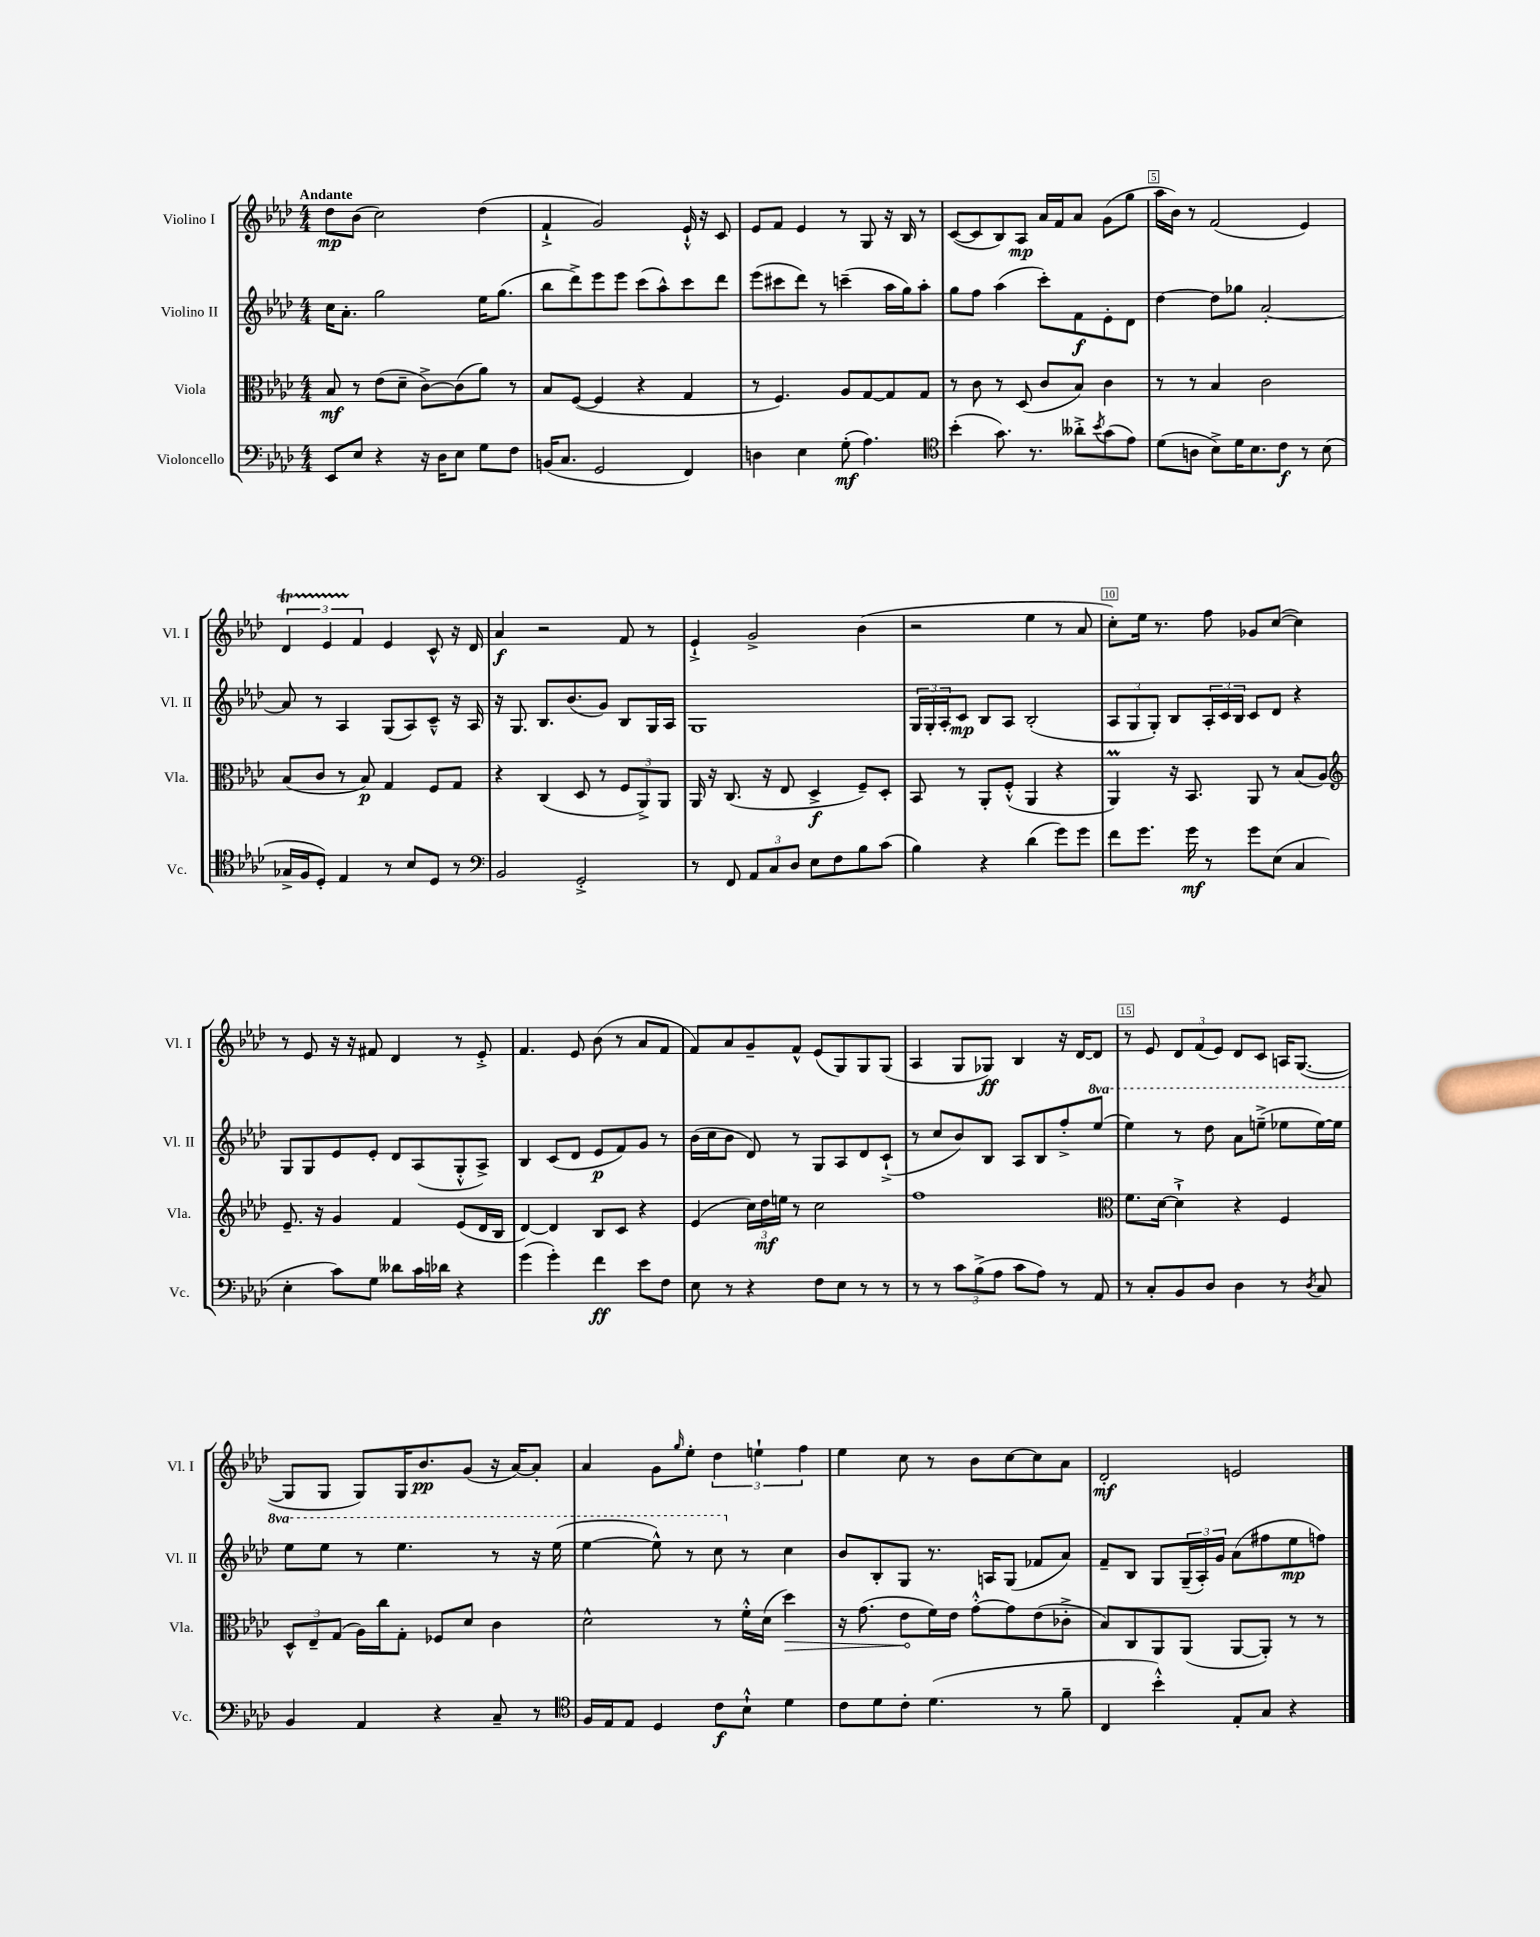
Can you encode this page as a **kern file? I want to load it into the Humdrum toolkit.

**kern	**dynam	**kern	**dynam	**kern	**dynam	**kern	**dynam
*part4	*part4	*part3	*part3	*part2	*part2	*part1	*part1
*staff4	*staff4	*staff3	*staff3	*staff2	*staff2	*staff1	*staff1
*I"Violoncello	*	*I"Viola	*	*I"Violino II	*	*I"Violino I	*
*I'Vc.	*	*I'Vla.	*	*I'Vl. II	*	*I'Vl. I	*
*clefF4	*	*clefC3	*	*clefG2	*	*clefG2	*
*k[b-e-a-d-]	*	*k[b-e-a-d-]	*	*k[b-e-a-d-]	*	*k[b-e-a-d-]	*
*M4/4	*	*M4/4	*	*M4/4	*	*M4/4	*
=1	=1	=1	=1	=1	=1	=1	=1
!	!	!	!	!	!	!LO:TX:a:B:t=Andante	!
8EE-/L	.	8B-/	mf	16cc\KL	.	8dd-\L	mp
.	.	.	.	8.a-'\J	.	.	.
8E-/J	.	8r	.	.	.	(8b-\J	.
4r	.	(8e-\L	.	2gg\	.	2cc\)	.
.	.	8d-~\J	.	.	.	.	.
16r	.	[8c^\L)	.	.	.	.	.
16D-\KL	.	.	.	.	.	.	.
8E-\J	.	(8c\]	.	.	.	.	.
8G\L	.	8a-\J)	.	16ee-\KL	.	(4dd-\	.
.	.	.	.	(8.gg\J	.	.	.
8F\J	.	8r	.	.	.	.	.
=2	=2	=2	=2	=2	=2	=2	=2
(16BBn/KL	.	8B-/L	.	8bb-\L	.	4f`^/	.
8.C/J	.	.	.	.	.	.	.
.	.	([8F/J	.	8ddd-^\)	.	.	.
2GG/	.	4F/]	.	8eee-\	.	2g/)	.
.	.	.	.	8eee-\J	.	.	.
.	.	4r	.	(8ccc\L	.	.	.
.	.	.	.	8aa-^^\)	.	.	.
4FF/)	.	4G/	.	8ccc\	.	16e-`^^/	.
.	.	.	.	.	.	16r	.
.	.	.	.	8ddd-\J	.	8c/	.
=3	=3	=3	=3	=3	=3	=3	=3
4Dn\	.	8r	.	(8eee-\L	.	8e-/L	.
.	.	4.F/)	.	8ccc#X\	.	8f/J	.
4E-\	.	.	.	8ddd-\J)	.	4e-/	.
.	.	.	.	8r	.	.	.
(8G'\	mf	8A-/L	.	(4cccn~\	.	8r	.
4.A-\)	.	[8G/	.	.	.	8G/	.
.	.	8G/]	.	16aa-\LL	.	16r	.
.	.	.	.	16gg\J)	.	16B-/	.
.	.	8G/J	.	8aa-'\J	.	8r	.
=4	=4	=4	=4	=4	=4	=4	=4
*clefC4	*	*	*	*	*	*	*
(4b-'\	.	8r	.	8gg\L	.	([8c/L	.
.	.	8c\	.	8ff\J	.	8c/]	.
8.g\)	.	8r	.	(4aa-\	.	8B-/)	.
.	.	(8D-/	.	.	.	8A-/J	mp
8.r	.	.	.	.	.	.	.
.	.	8c/L	.	8ccc'\L)	.	16a-/LL	.
.	.	.	.	.	.	16f/J	.
8a--X'^\L	.	8B-/J)	.	8f\	f	8a-/J	.
8qb-/	.	.	.	.	.	.	.
(8g\	.	4c\	.	8e-'\	.	(8g\L	.
8e-\J)	.	.	.	8d-\J	.	8gg\J	.
=5	=5	=5	=5	=5	=5	=5	=5
(8d-\L	.	8r	.	[4dd-\	.	16aa-\LL	.
.	.	.	.	.	.	16b-\JJ)	.
8An\J	.	8r	.	.	.	8r	.
8B-^\L)	.	4B-/	.	8dd-\L]	.	(2f/	.
16d-\K	.	.	.	8gg-X\J	.	.	.
8.B-\	.	.	.	.	.	.	.
.	.	2c\	.	[2a-'/	.	.	.
8c\J	f	.	.	.	.	.	.
8r	.	.	.	.	.	4e-/)	.
(8B-\	.	.	.	.	.	.	.
!!LO:LB:g=z
=6	=6	=6	=6	=6	=6	=6	=6
16G-X^/LL	.	(8B-/L	.	8a-/]	.	6d-T/	.
16F/J	.	.	.	.	.	.	.
8D-'/J)	.	8c/J	.	8r	.	.	.
.	.	.	.	.	.	6e-TTT/	.
4E-/	.	8r	.	4A-/	.	.	.
.	.	.	.	.	.	6f/	.
.	.	8B-/)	p	.	.	.	.
8r	.	4G/	.	(8G/L	.	4e-/	.
8B-/L	.	.	.	8A-/)	.	.	.
8D-/J	.	8F/L	.	8c~^^/J	.	8c^^/	.
8r	.	8G/J	.	16r	.	16r	.
.	.	.	.	16A-/	.	16d-/	.
=7	=7	=7	=7	=7	=7	=7	=7
*clefF4	*	*	*	*	*	*	*
2BB-/	.	4r	.	16r	.	4a-/	f
.	.	.	.	8.G/	.	.	.
.	.	(4C/	.	8.B-/L	.	2r	.
.	.	.	.	(8.b-/	.	.	.
2GG'^/	.	8D-/	.	.	.	.	.
.	.	8r	.	8g/J)	.	.	.
.	.	12F/L	.	8B-/L	.	8f/	.
.	.	12AA-^/)	.	.	.	.	.
.	.	.	.	16G/L	.	8r	.
.	.	12AA-/J	.	.	.	.	.
.	.	.	.	16A-/JJ	.	.	.
=8	=8	=8	=8	=8	=8	=8	=8
8r	.	16AA-/	.	1G	.	4e-`^/	.
.	.	16r	.	.	.	.	.
8FF/	.	(8.C/	.	.	.	.	.
12AA-/L	.	.	.	.	.	2g^/	.
.	.	16r	.	.	.	.	.
12C/	.	.	.	.	.	.	.
.	.	8E-/	.	.	.	.	.
12D-/J	.	.	.	.	.	.	.
8E-\L	.	4D-^/	f	.	.	.	.
8F\	.	.	.	.	.	.	.
8B-\	.	8F~/L)	.	.	.	(4b-\	.
(8c\J	.	8D-'/J	.	.	.	.	.
=9	=9	=9	=9	=9	=9	=9	=9
4B-\)	.	8BB-/	.	24G/LL	.	2r	.
.	.	.	.	24G'/	.	.	.
.	.	.	.	24A-'/J	.	.	.
.	.	8r	.	8c/J	mp	.	.
4r	.	8AA-'/L	.	8B-/L	.	.	.
.	.	(8F'^^/J	.	8A-/J	.	.	.
(4d-\	.	4AA-/	.	(2B-'/	.	4ee-\	.
8g\L)	.	4r	.	.	.	8r	.
8g\J	.	.	.	.	.	8a-/	.
=10	=10	=10	=10	=10	=10	=10	=10
8f\L	.	4AA-M/)	.	12A-/L	.	8cc'\L)	.
.	.	.	.	12G/	.	.	.
8.g\J	.	.	.	.	.	16ee-\Jk	.
.	.	.	.	12G'/J)	.	.	.
.	.	.	.	.	.	8.r	.
.	.	16r	.	8B-/L	.	.	.
16g\	mf	8.BB-/	.	.	.	.	.
8r	.	.	.	24A-'/L	.	8ff\	.
.	.	.	.	24c/	.	.	.
.	.	.	.	24B-/JJ	.	.	.
8g\L	.	8AA-/	.	8c/L	.	8g-X/L	.
(8E-\J	.	8r	.	8d-/J	.	([8cc/J	.
4C/	.	(8B-/L	.	4r	.	4cc\])	.
.	.	8A-/J)	.	.	.	.	.
!!LO:LB:g=z
=11	=11	=11	=11	=11	=11	=11	=11
*	*	*clefG2	*	*	*	*	*
4E-'\	.	8.e-~/	.	8G/L	.	8r	.
.	.	.	.	8G/	.	8e-/	.
.	.	16r	.	.	.	.	.
8c\L)	.	4g/	.	8e-/	.	16r	.
.	.	.	.	.	.	16r	.
8G\J	.	.	.	8e-'/J	.	8f#X/	.
8d--X\L	.	4f/	.	8d-/L	.	4d-/	.
16c\L	.	.	.	(8A-/	.	.	.
16d-X\JJ	.	.	.	.	.	.	.
4r	.	(8e-/L	.	8G'^^/	.	8r	.
.	.	16d-/L	.	8A-^/J)	.	8e-'^/	.
.	.	16B-/JJ	.	.	.	.	.
=12	=12	=12	=12	=12	=12	=12	=12
(4g\	.	[4d-/)	.	4B-/	.	4.f/	.
4g'\)	.	4d-/]	.	(8c/L	.	.	.
.	.	.	.	8d-/J	.	8e-/	.
4f\	ff	8B-/L	.	8e-/L	p	(8b-\	.
.	.	8c/J	.	8f/)	.	8r	.
8e-\L	.	4r	.	8g/J	.	8a-/L	.
8F\J	.	.	.	8r	.	8f/J	.
=13	=13	=13	=13	=13	=13	=13	=13
8E-\	.	(4e-/	.	(16b-\LL	.	8f/L)	.
.	.	.	.	16cc\J	.	.	.
8r	.	.	.	8b-\J	.	8a-/	.
4r	.	24cc\LL)	.	8d-/)	.	8g~/	.
.	.	24dd-\	mf	.	.	.	.
.	.	24een\JJ	.	.	.	.	.
.	.	8r	.	8r	.	8f^^/J	.
8F\L	.	2cc\	.	8G/L	.	(8e-/L	.
8E-\J	.	.	.	8A-/	.	8G/)	.
8r	.	.	.	8d-/	.	8G/	.
8r	.	.	.	(8c`^/J	.	(8G/J	.
=14	=14	=14	=14	=14	=14	=14	=14
8r	.	1ff	.	8r	.	4A-/	.
8r	.	.	.	8cc/L	.	.	.
12c\L	.	.	.	8b-/)	.	8G/L	.
(12B-^\	.	.	.	.	.	.	.
.	.	.	.	8B-/J	.	8G-X/J)	ff
12A-\J	.	.	.	.	.	.	.
8c\L	.	.	.	8A-/L	.	4B-/	.
8A-\J)	.	.	.	8B-/	.	.	.
8r	.	.	.	8ff'^/	.	16r	.
.	.	.	.	.	.	[16d-/KL	.
*	*	*	*	*8va	*	*	*
8AA-/	.	.	.	(8eee-/J	.	8d-/J]	.
=15	=15	=15	=15	=15	=15	=15	=15
*	*	*clefC3	*	*	*	*	*
8r	.	8.f\L	.	4eee-\)	.	8r	.
8C'/L	.	.	.	.	.	8e-/	.
.	.	[16d-\Jk	.	.	.	.	.
8BB-/	.	4d-`^\]	.	8r	.	12d-/L	.
.	.	.	.	.	.	(12f/	.
8D-/J	.	.	.	8ddd-\	.	.	.
.	.	.	.	.	.	12e-/J)	.
4D-\	.	4r	.	8aa-\L	.	8d-/L	.
.	.	.	.	(8eeen~^\J	.	8c/J	.
8r	.	4F/	.	8eee-X\L	.	16An/KL	.
.	.	.	.	.	.	([8.G/J	.
8qD-/	.	.	.	.	.	.	.
8C/	.	.	.	[16eee-\L)	.	.	.
.	.	.	.	16eee-\JJ]	.	.	.
!!LO:LB:g=z
=16	=16	=16	=16	=16	=16	=16	=16
4BB-/	.	12D-^^/L	.	8eee-\L	.	8G/L]	.
.	.	12E-~/	.	.	.	.	.
.	.	.	.	8eee-\J	.	8G/J	.
.	.	(12G/J	.	.	.	.	.
4AA-/	.	16A-\LL)	.	8r	.	8G/L)	.
.	.	16cc\J	.	.	.	.	.
.	.	8G'\J	.	4.eee-\	.	16G/K	.
.	.	.	.	.	.	8.b-/	pp
4r	.	8F-X/L	.	.	.	.	.
.	.	8d-/J	.	.	.	(8g/J	.
8C~/	.	4c\	.	8r	.	16r	.
.	.	.	.	.	.	[16a-/KL)	.
8r	.	.	.	16r	.	8a-'/J]	.
.	.	.	.	(16eee-\	.	.	.
=17	=17	=17	=17	=17	=17	=17	=17
*clefC4	*	*	*	*	*	*	*
16F/LL	.	2d-^^\	.	[4eee-\	.	4a-/	.
16E-/J	.	.	.	.	.	.	.
8E-/J	.	.	.	.	.	.	.
4D-/	.	.	.	8eee-^^\])	.	8g\L	.
.	.	.	.	.	.	16qqgg/	.
.	.	.	.	8r	.	8ee-'\J	.
8c\L	f	8r	.	8ccc\	.	6dd-\	.
*	*	*	*	*X8va	*	*	*
8B-`^^\J	.	16f'^^\LL	.	8r	.	.	.
.	.	.	.	.	.	6een`\	.
.	.	(16d-\JJ	.	.	.	.	.
!	!	!	!LO:HP:b	!	!	!	!
4d-\	.	4dd-\)	>	4cc\	.	.	.
.	.	.	.	.	.	6ff\	.
=18	=18	=18	=18	=18	=18	=18	=18
8c\L	.	16r	.	8b-/L	.	4ee-\	.
.	.	(8.g\	.	.	.	.	.
8d-\	.	.	.	8B-'/	.	.	.
8c'\J	.	8e-\L	.	8G/J	.	8cc\	.
(4.d-\	.	16f\L)	]	8.r	.	8r	.
.	.	16e-\JJ	.	.	.	.	.
.	.	[8g'^^\L	.	.	.	8b-\L	.
.	.	.	.	16An/KL	.	.	.
.	.	8g\]	.	(8G/J	.	[8cc\	.
8r	.	(8e-\	.	8f-X/L	.	8cc\]	.
8f~\	.	8c-X'^\J	.	8a-/J)	.	8a-\J	.
=19	=19	=19	=19	=19	=19	=19	=19
4C/	.	8B-/L)	.	8f~/L	.	2d-'/	mf
.	.	8C/	.	8B-/J	.	.	.
4b-'^^\)	.	8AA-/	.	8G/L	.	.	.
.	.	(8AA-/J	.	(24G~/L	.	.	.
.	.	.	.	24A-'/)	.	.	.
.	.	.	.	24g/JJ	.	.	.
8E-'/L	.	[8AA-/L	.	(8a-\L	.	2en/	.
8G/J	.	8AA-'/J])	.	8ff#X\	.	.	.
4r	.	8r	.	8ee-\	mp	.	.
.	.	8r	.	8ffn\J)	.	.	.
==	==	==	==	==	==	==	==
*-	*-	*-	*-	*-	*-	*-	*-
